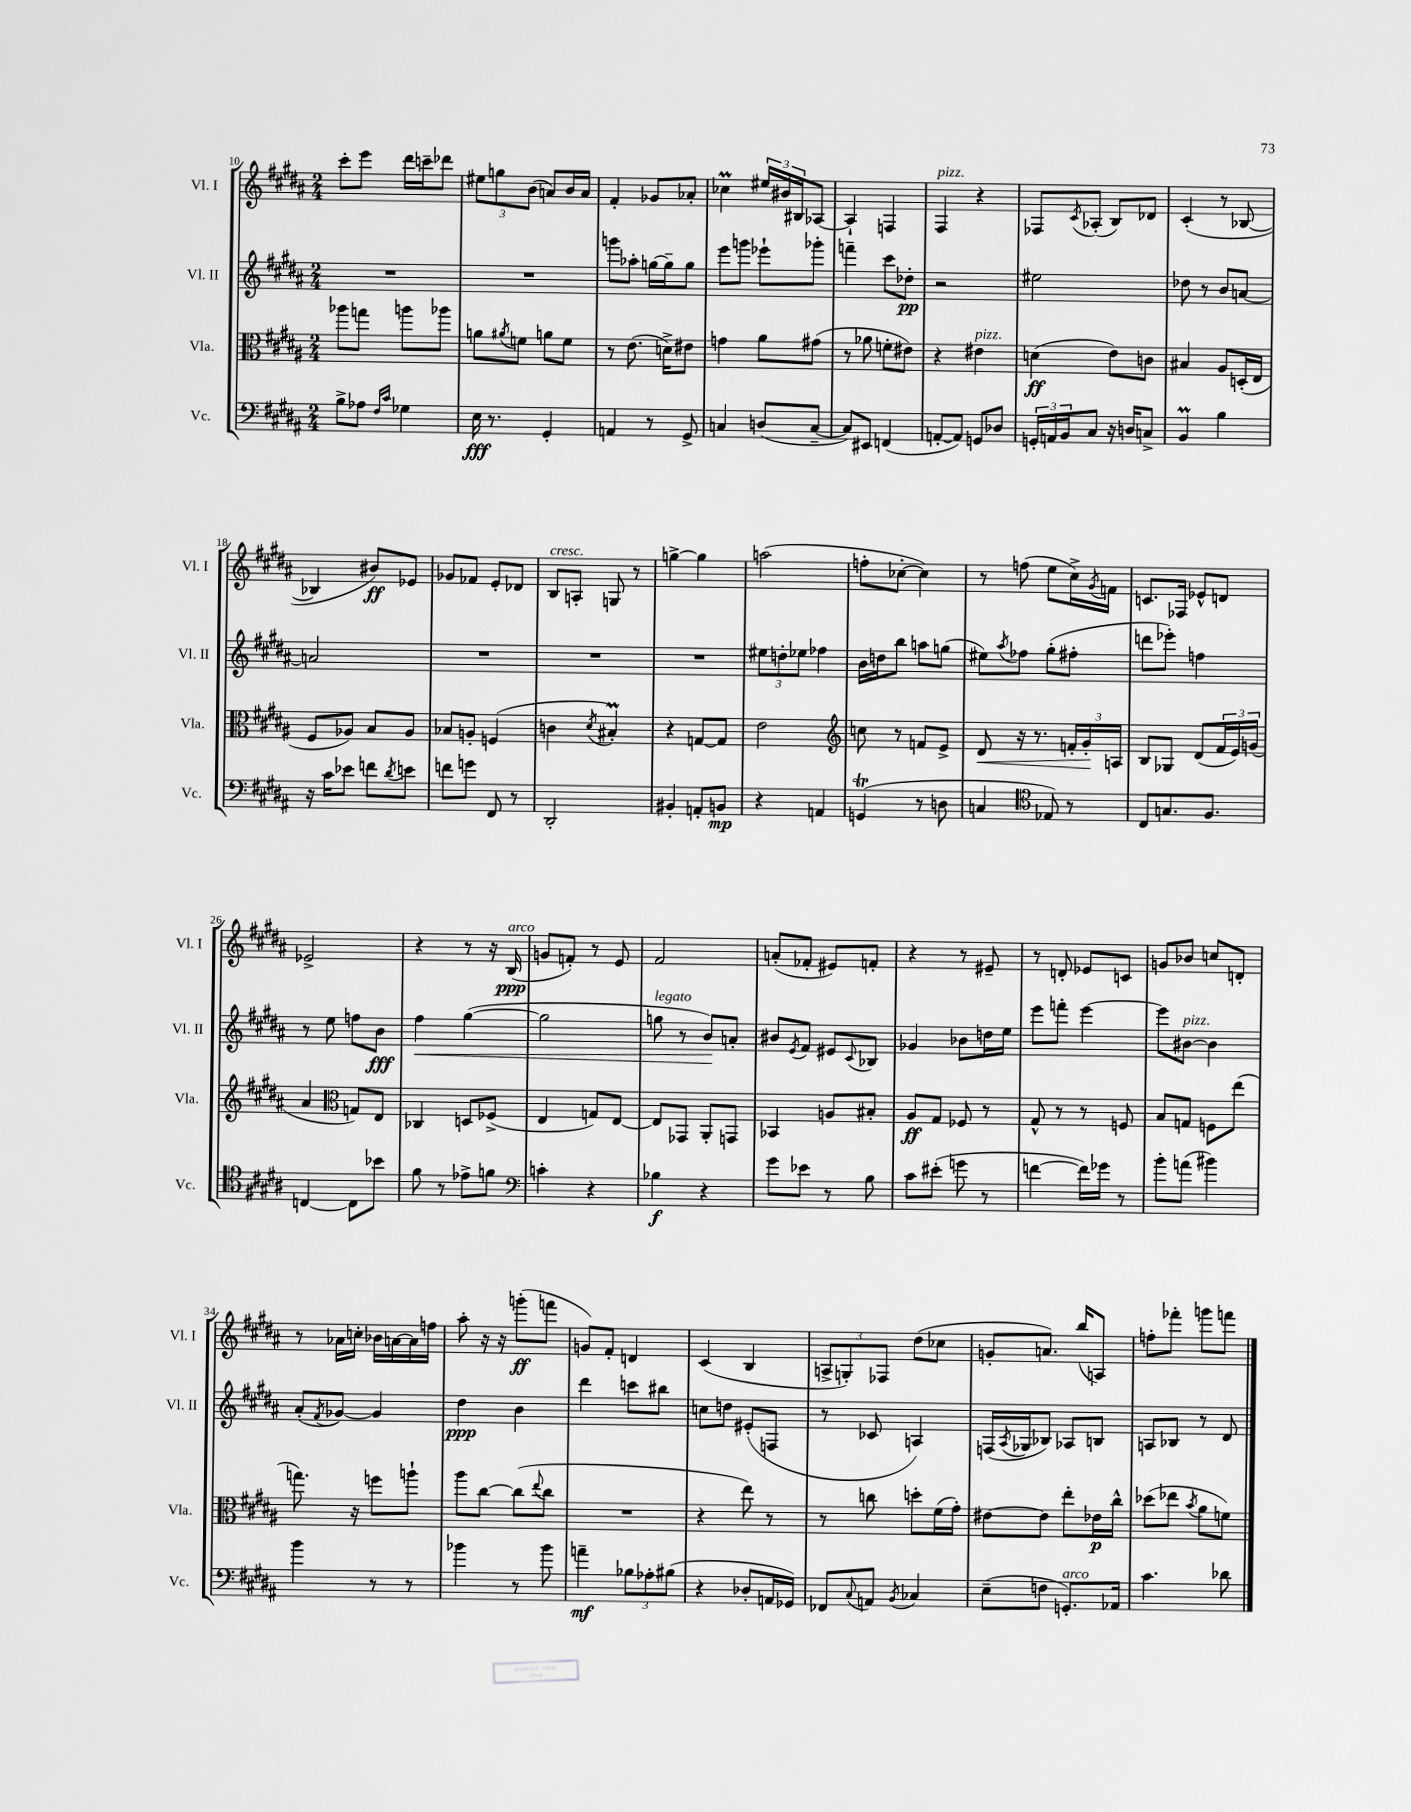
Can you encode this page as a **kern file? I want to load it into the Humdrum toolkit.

**kern	**kern	**kern	**kern
*staff4	*staff3	*staff2	*staff1
*clefF4	*clefC3	*clefG2	*clefG2
*k[f#c#g#d#a#]	*k[f#c#g#d#a#]	*k[f#c#g#d#a#]	*k[f#c#g#d#a#]
*M2/4	*M2/4	*M2/4	*M2/4
8B^	8aa-	2r	8ccc#'
8A-	8gg	.	8eee
16qqF#	.	.	.
16qqc#	.	.	.
4G-	8aa	.	16ddd#
.	.	.	16ccc~
.	8aa-	.	8ddd-
=	=	=	=
16E	8a	2r	12ee#
8.r	.	.	.
.	.	.	12gg
.	8qa#	.	.
.	8f	.	.
.	.	.	(12b
4GG#'	8a	.	8a)
.	8f	.	16b
.	.	.	16a
=	=	=	=
4AA	8r	8ggg	4f#'
.	(8.e	8aa-'	.
8r	.	[16gg	8g-
.	16d^)	16gg~]	.
8GG#^	8e#	8gg	8a-'
=	=	=	=
4C	4g	8eee	4cc-
.	.	8ggg	.
(8D	8a#	8eee-`	24ee#
.	.	.	24b#
.	.	.	24B#
[8C~	(8g#	8ggg-'	[8A-
=	=	=	=
8C])	8r	4fff~	4A-`]
8EE#	8a-	.	.
(4FF	8f'	8ccc#	4F
.	8e#)	8dd-'	.
=	=	=	=
[8AA'	4r	2r	4F#
8AA])	.	.	.
8GG	4e#	.	4r
8D-	.	.	.
=	=	=	=
24GG'	(4d	2ee#	8F-
24AA	.	.	.
24BB	.	.	.
.	.	.	8qc#
8C#	.	.	(8A-'
16r	8e)	.	8B)
16D	.	.	.
8C^	8c	.	8d-
=	=	=	=
4BB	4B#	8dd-	(4c#'
.	.	8r	.
4B	8A#	8b	8r
.	(16D'	[8a	[8B-
.	16E	.	.
=	=	=	=
16r	8F#	2a]	4B-]
16c#	.	.	.
8e-	8A-)	.	.
8f	8B	.	8b#)
8qd#	.	.	.
8e	8A-	.	8e-
=	=	=	=
8f	8B-	2r	8g-
8g	8A'	.	8f-
8FF#	(4F	.	8e'
8r	.	.	8d-
=	=	=	=
2DD#'	4c	2r	8B
.	.	.	8A'
.	8qd#	.	.
.	4B#')	.	8G
.	.	.	8r
=	=	=	=
4BB#'	4r	2r	[4gg^
8AA'	[8G	.	4gg]
8BB	8G]	.	.
=	=	=	=
4r	2e	12ee#	(2aa
.	.	12dd'	.
.	.	12ee-	.
4AA	.	4ff-	.
=	=	=	=
*	*clefG2	*	*
(4GG	8cc	16b	8ff'
.	.	16dd	.
.	8r	8bb	[8cc-'
8r	8f	8aa	4cc-])
8D	8e^	(8gg	.
=	=	=	=
4C	8d#	8ee#)	8r
.	.	8qaa#	.
.	16r	8ff-	(8ff
.	8.r	.	.
*clefC4	*	*	*
8E-)	.	(8gg#'	8ee
8r	24f'	8ff#'	16cc#^)
.	24g#'	.	.
.	.	.	8qg#
.	.	.	16f
.	24A	.	.
=	=	=	=
8C#	8B	8ddd	8.c
8.G	8G-	8eee-')	.
.	.	.	16F-
.	(8d#	4ff	8e-^^
8.F#	.	.	.
.	24f#	.	8d
.	24e)	.	.
.	(24g	.	.
=	=	=	=
[4C	4a#	8r	2e-^
.	.	8ee	.
*	*clefC3	*	*
8C]	8G)	8ff	.
8b-	8E	8b	.
=	=	=	=
8f#	4C-	4ff#	4r
8r	.	.	.
8e-^	8D	([4gg#	8r
8f	(8F-^	.	16r
.	.	.	(16B
=	=	=	=
*clefF4	*	*	*
4c'	4E	2gg#]	8g
.	.	.	8f')
4r	8G)	.	8r
.	[8E	.	8e
=	=	=	=
4B-	8E]	8gg	2f#
.	8GG-	8r	.
4r	8AA#'	8b)	.
.	8GG	8a'	.
=	=	=	=
8g#	4BB-	8b#	(8a'
.	.	8qe	.
8e-	.	8f#	8f-'
8r	8A	8e#	8e#)
.	.	8qqc#	.
8B	8B#'	8B-	8f'
=	=	=	=
8c#	8A#	4g-	4r
(8e#'	8G#	.	.
8g	8F-	8b-	8r
8r	8r	16dd	8e#~
.	.	16ee	.
=	=	=	=
[4f	8G#^^	8eee	8r
.	8r	8fff'	8d'
16f])	8r	[4eee	8e-
16g-	.	.	.
8r	8F	.	8c
=	=	=	=
8b'	8B	8eee]	8g
(8a	8G	[8b#	8b-
4b#)	8F	4b#]	8cc
.	(8ee	.	8d'
=	=	=	=
4b	8.gg)	(8a#'	8r
.	.	8qf#	.
.	.	[8g-)	16a-
.	16r	.	16cc'
8r	8ff	4g-]	16b-
.	.	.	[16a
8r	8aa`	.	16a]
.	.	.	16ff
=	=	=	=
4b-	8aa#	4dd#	8aa#'
.	[8cc#	.	16r
.	.	.	16r
8r	(8cc#]	4b	(8ggg'
.	8qqee	.	.
8b-	8cc#	.	8fff
=	=	=	=
4a~	2r	4ddd#	8g)
.	.	.	8f#'
12B-	.	8ccc	4d
12A-'	.	.	.
.	.	8bb#	.
(12B#	.	.	.
=	=	=	=
4r	4r	8cc	(4c#
.	.	8dd	.
8D-'	8ee)	(8e#'	4B
16AA	8r	8F	.
16GG-)	.	.	.
=	=	=	=
8FF-	8r	8r	12A^
.	.	.	12G')
8qqC#	.	.	.
8AA	8cc	8c-	.
.	.	.	12F-
8qBB	.	.	.
4C-	8dd'	4A)	(8dd#
.	(16f#	.	8cc-
.	16g#')	.	.
=	=	=	=
(8E~	[8e#	(16F	8g'
.	.	8qA#	.
.	.	16G-	.
8F	8e#]	8B-)	8.a)
8.GG')	8ee'	8A-	.
.	.	.	(16bb
.	16e-	8B	8A)
16AA-	16cc#^^	.	.
=	=	=	=
4.c#	(8dd-	8A	8ff'
.	8ee-	8B-	8fff-'
.	8qb	.	.
.	8a#	8r	8ggg
8d-	8f)	8d#	8fff
==	==	==	==
*-	*-	*-	*-
